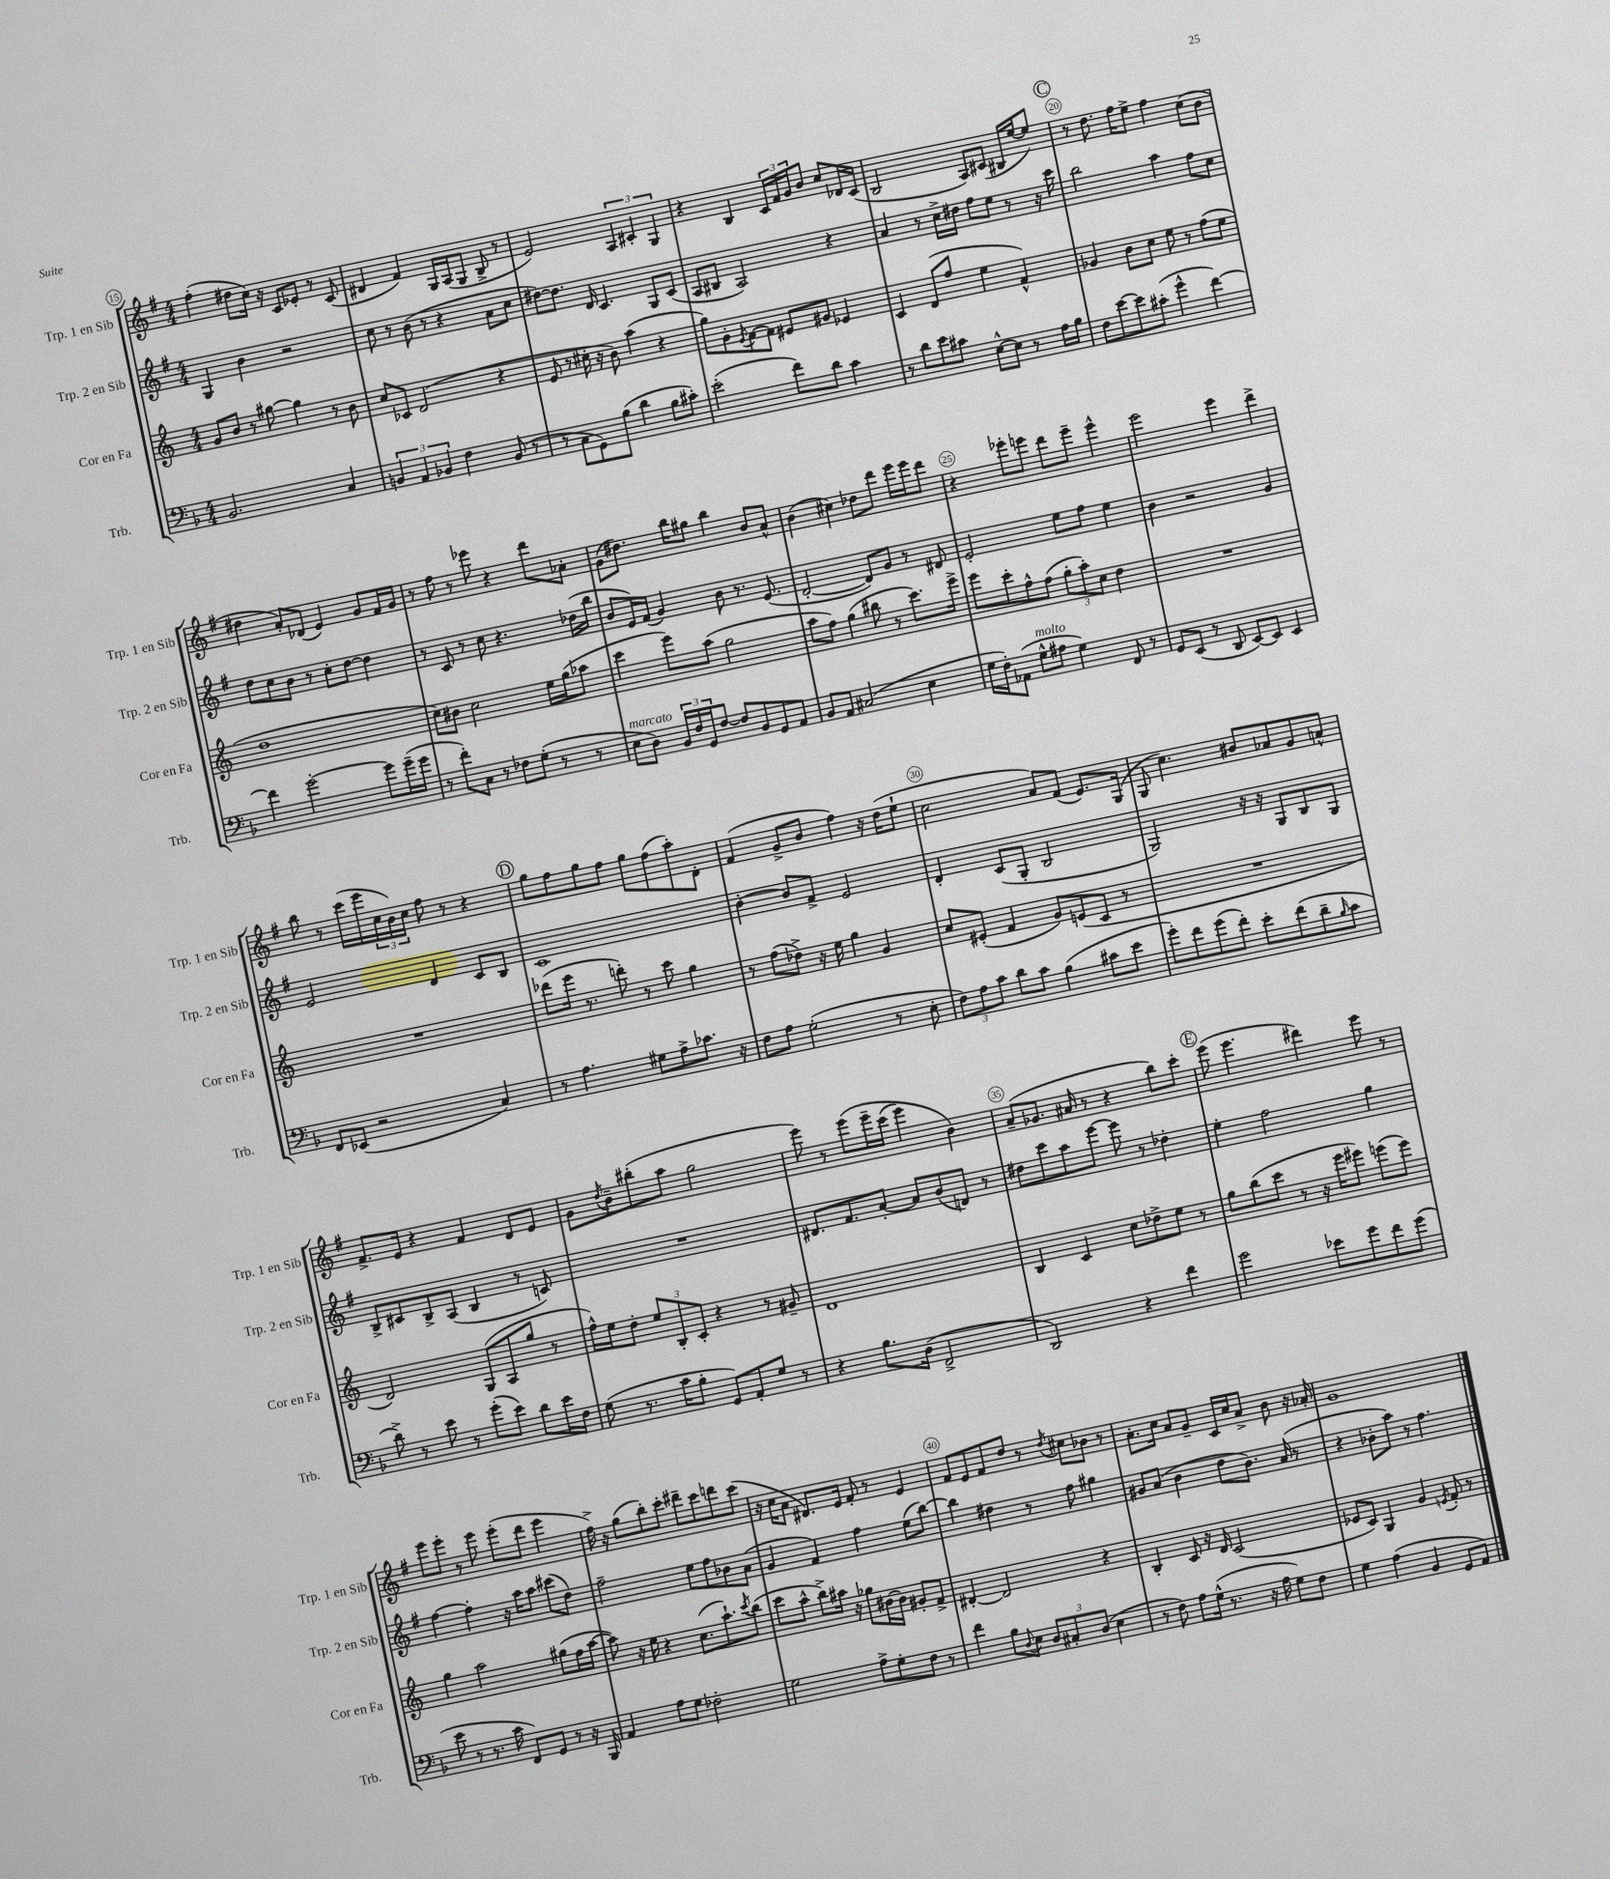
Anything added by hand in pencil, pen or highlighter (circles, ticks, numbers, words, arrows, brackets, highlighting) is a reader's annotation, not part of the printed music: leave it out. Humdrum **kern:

**kern	**kern	**kern	**kern
*staff4	*staff3	*staff2	*staff1
*clefF4	*clefG2	*clefG2	*clefG2
*k[b-]	*k[]	*k[f#]	*k[f#]
*M4/4	*M4/4	*M4/4	*M4/4
2.BB-	8g	4G	(4ff#'
.	8b	.	.
.	8r	4b	8dd#
.	[8gg#	.	16cc)
.	.	.	16r
.	4gg#]	2r	8c
.	.	.	8e-'
4C	8r	.	8r
.	8b	.	(8c
=	=	=	=
6BB	8cc	8cc	4d#
.	8c-	8r	.
6AA	.	.	.
.	(2d	(8b	4f#)
6BB-	.	.	.
.	.	8r	.
4F	.	4r	16G
.	.	.	(16A
.	.	.	8G
(8BB-	4r	8a	8B^
8r	.	8cc	8r
=	=	=	=
8r	8e	[8dd#)	2e)
8C	8r	8.dd#]	.
8GG)	16cc#'	.	.
.	16r	16d	.
(8B-	8b)	4.c	.
4d	(4aa	.	6A
.	.	.	6c#'
8B-	4r	8G	.
.	.	.	6G
8c#')	.	(8c	.
=	=	=	=
(2e'	8gg)	8A	4r
.	8g'	8B#	.
.	8qe	.	.
.	[8f	2A)	4B
.	8f]	.	.
8f)	8e#	.	24c
.	.	.	24f#
.	.	.	24g
8d	8g#	.	8b
4c	4e-	4r	8cc
.	.	.	16d-
.	.	.	(16c
=	=	=	=
8r	4c	4a	2B
8d	.	.	.
8e	(8d	8r	.
8c#	8ff	16cc^	.
.	.	16dd#	.
[8E^^	4ee	8ff#	8A)
8E]	.	8ee	(8c#
8r	4f^^)	8r	16B#
.	.	.	[16ee
16A	.	16r	8ee])
16B-	.	16ccc	.
=	=	=	=
8F	4g-	2bb	8r
[8e	.	.	8.dd
8e]	8b	.	.
.	.	.	16ff#
(8c#'	8cc	.	8ee^
4g^^	8ee	4aa	4ff#
.	8r	.	.
[4f)	(8ff	8ff#	(8cc
.	8ee	8cc	8b
=	=	=	=
4f]	1dd	8dd	4dd#
.	.	8cc	.
[2g'	.	8b	8a')
.	.	8r	(8d-
.	.	8cc'	4e)
.	.	[8dd	.
8g]	.	4dd]	8g
(16g~	.	.	16f#
16g	.	.	16g
=	=	=	=
8r	8cc)	8r	8r
8f')	8b#	8c	8ff#
8C	2cc	8r	8r
8r	.	8cc	8eee-
8F-	.	4.r	4r
(8G'	.	.	.
8r	16ee	.	8ddd
.	(16gg	.	.
8r	8aa-	(16dd-	8a-'
.	.	16bb	.
=	=	=	=
8E	4ccc	8b	(8g
8D)	.	16e)	8.dd#)
.	.	(16f#	.
24BB-	8eee)	4g)	.
24F	.	.	.
.	.	.	16bb
24GG	.	.	.
[8F	(8aa	.	8gg#
8F]	2gg	8b	4bb
8BB-	.	8.r	.
8GG	.	.	8b
.	.	(8.e	.
8AA	.	.	8a^^
=	=	=	=
8BB-	8aa	[2d'	(4b
8AA	8ff)	.	.
(2C#	(4gg	.	4cc#)
.	8bb#	8d])	8dd-
.	8r	8g	8ddd
4E	8.ccc)	8r	16eee
.	.	.	16eee
.	.	8d#	8ddd
.	16eee^	.	.
=	=	=	=
16G	8eee	2e'	4r
16F')	.	.	.
(8AA-	8ccc'	.	.
8G^^	8ff^^	.	8eee-'
8A#	(8ff	.	8eee
4G)	12gg'	8ee	8ddd
.	12aa')	.	.
.	.	8ff#	8eee~
.	12cc	.	.
8FF	4dd	4ee	4eee^^
8r	.	.	.
=	=	=	=
8GG	1r	4b	2eee
(8EE	.	.	.
8r	.	2r	.
8DD	.	.	.
[8EE)	.	.	4eee
8EE]	.	.	.
4EE	.	4g	4ddd^
=	=	=	=
8FF	1r	2e	8bb
(8EE-	.	.	8r
2r	.	.	(16ccc
.	.	.	16eee
.	.	.	24cc
.	.	.	24b)
.	.	.	24cc
.	.	4d	8ff#
.	.	.	8r
4C)	.	8c	4r
.	.	8B	.
=	=	=	=
8r	(8ddd-	1c	8gg
4.A	16eee	.	8ff#
.	8.r	.	.
.	.	.	8gg
.	8ddd')	.	8ff#
8G#	8r	.	8gg
8A^	8ccc	.	(8ff#
8.c-	4gg	.	8aa')
.	.	.	8d'
16r	.	.	.
=	=	=	=
8F	8r	[4b'	(4f#
8A	(8ff	.	.
(2G'	8dd-^)	8b]	8g^
.	16r	8f#^	8b
.	16ee	.	.
.	4gg	2e	4ff#)
8r	4g	.	16r
.	.	.	(16dd
8E'	.	.	8ee`
=	=	=	=
12F)	8cc	4d'	2cc
12A	.	.	.
.	(8e#'	.	.
12c	.	.	.
8d	4f	(8c	.
8c	.	8G'	.
(4B-	8g)	2B	8a)
.	(8e	.	(8f#
8c#	8c	.	8.e)
8e	8r	.	.
.	.	.	(16G
=	=	=	=
8g')	1r	2G)	8G
8f	.	.	4.cc)
(8g	.	.	.
8f')	.	.	.
8e'	.	16r	8b#
.	.	16r	.
(8f	.	8G	8a-
8d~	.	8B	8g
16qqB-	.	.	.
8c	.	8G	8a^^
=	=	=	=
8d^)	2d)	8B^	8.f#^
8r	.	8c#	.
.	.	.	16e
8e	.	8B^	4r
8r	.	(8A	.
(8g'	(8G	4B	4f#
8e)	8A	.	.
8d	8gg	8r	8d
16e	8r	8c)	8e
16F	.	.	.
=	=	=	=
(8G	16ff^^)	1r	8g
.	16ee	.	.
.	.	.	8qdd
8.r	8dd'	.	8b~
.	12ee	.	(8bb#'
16c	.	.	.
.	12B'	.	.
8B-'	.	.	8aa
.	12c'	.	.
8GG)	4r	.	2gg
8AA'	.	.	.
8G	8r	.	.
8r	8g#~	.	.
=	=	=	=
4r	1d	8.d#	8eee)
.	.	.	8r
.	.	8.f#	.
8.B-	.	.	&(8eee
.	.	[8a'	16eee~
(16D	.	.	(16ccc
2FF^	.	8a]	4eee)
.	.	(8b	.
.	.	8d)	4b&)
.	.	8r	.
=	=	=	=
2DD)	4B	8dd#	(8a~
.	.	8ccc	8.g-
.	4c	8aa	.
.	.	.	16a#
.	.	[8eee	8r
4r	8cc	8eee]	4r
.	8dd-^	8r	.
4f	8ee	4dd-'	8bb)
.	8r	.	8ccc'
=	=	=	=
2g	8gg	4ee'	(8eee
.	(8bb	.	4.eee
.	8ccc	2ff#	.
.	8r	.	.
8e-	16r	.	4ddd#)
.	16eee	.	.
8g	8eee#)	.	.
8f	(8eee	4gg	8eee
(8g	8eee)	.	8r
=	=	=	=
8e	4gg	[4ff#	8eee
8r	.	.	8eee'
8.r	2aa	4ff#']	8r
.	.	.	8eee
16c	.	.	.
8FF)	.	16r	(8eee'
.	.	16aa	.
8GG	.	8aa	8ddd
8r	(8gg#	(8ccc#	4eee
16r	16ff	8dd)	.
16BBB-	[16aa	.	.
=	=	=	=
4AA	8aa])	2ff#~	16ff#^)
.	.	.	16r
.	16r	.	(8gg
.	16ee	.	.
8A	4r	.	8bb')
8G	.	.	8ccc'
2F-'	(8.cc	8ee	8ddd#~
.	.	8ff#	8ccc
.	8.aa`)	.	.
.	.	8b-	8ddd
.	8qccc	.	.
.	(8bb	(8a	(8ccc
=	=	=	=
2G	8ccc	4g	16r
.	.	.	16cc
.	8aa^^	.	8a
.	8bb^)	4f#)	8.d#)
.	16aa#	.	.
.	16r	.	16e
8A^	8gg-	4ff#	8f#'
8G'	[16b#	.	8r
.	16b#]	.	.
8F	8g#'	(8ee	4e
8r	8f^	[8bb)	.
=	=	=	=
4f	[4d#'	4bb]	8f#
.	.	.	8e
8B-	2d#]	4dd#	8f#
8qqD	.	.	.
8E	.	.	8dd
12D	.	8r	8r
12C#'	.	.	.
.	.	.	8qdd
.	.	8ff#	8cc#
(12D	.	.	.
4E	4r	4gg#	8b-
.	.	.	8r
=	=	=	=
8r	4B'	8g#	8.a'
8F)	.	(8a	.
.	.	.	16cc
8A	8c	4b	8a
(16G^^	16r	.	8g~
8.r	16d	.	.
.	(2c	8dd	16c
.	.	.	16cc
16r	.	8.b)	8a^
16A	.	.	.
8G)	.	.	8b
.	.	(16a	.
8F	.	8r	16r
.	.	.	16a-'
=	=	=	=
4G	8e-	4r	1g
.	8c)	.	.
(4A	4G	8b-'	.
.	.	8aa)	.
4BB-	4g	8r	.
.	.	4.ff#	.
.	8qe	.	.
8GG	8f'	.	.
8AA)	8r	.	.
==	==	==	==
*-	*-	*-	*-
